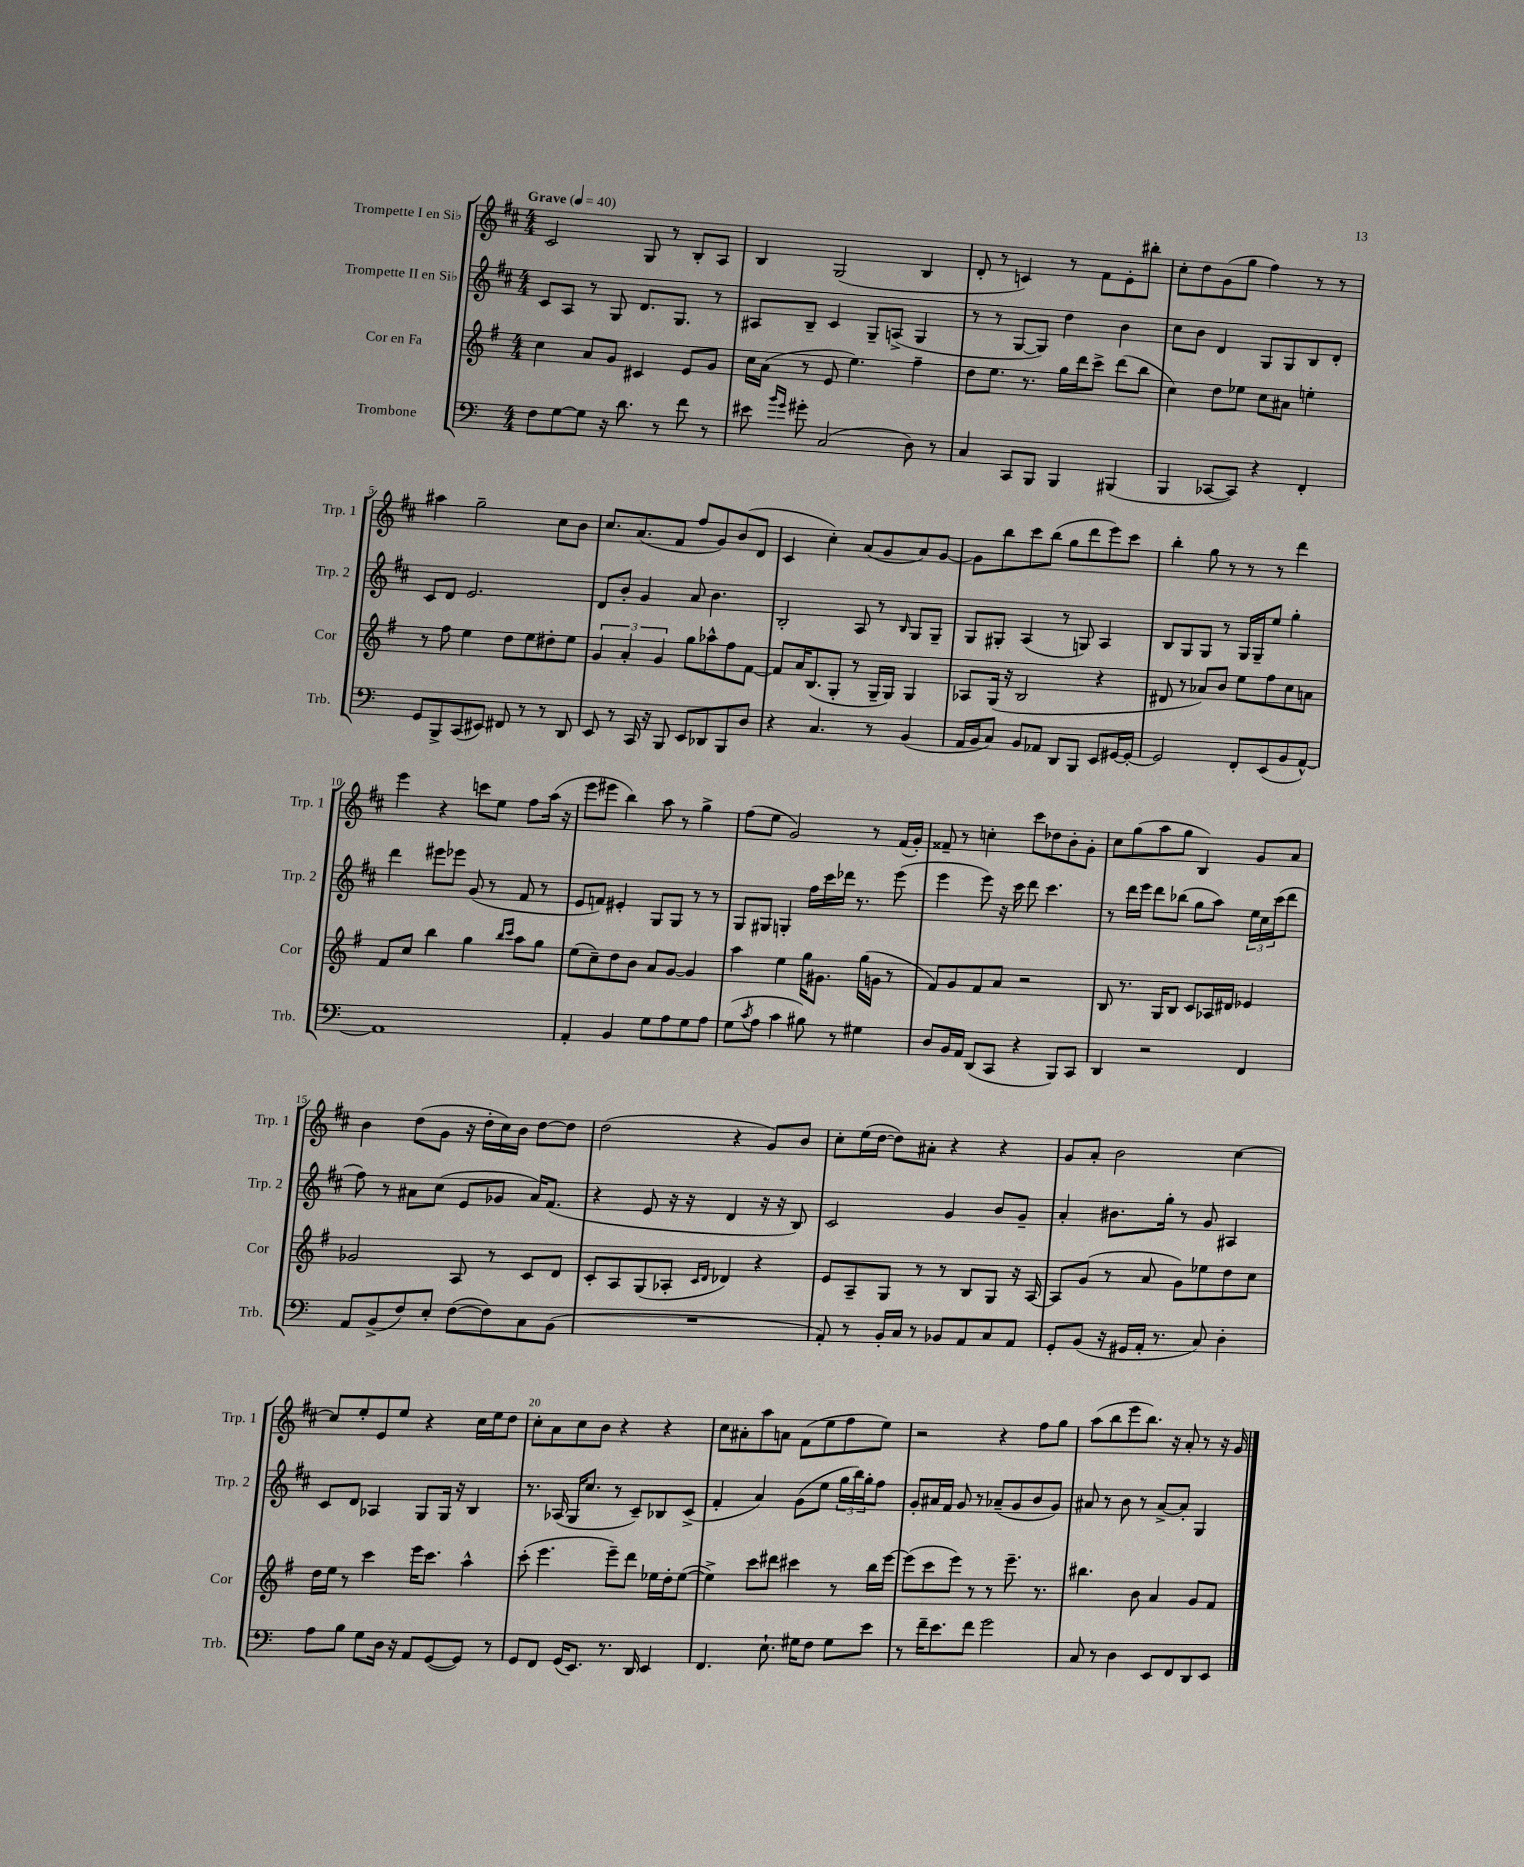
<<
\new StaffGroup <<
\new Staff = "s0" \with { instrumentName = "Trompette I en Sib" shortInstrumentName = "Trp. 1" } {
    \clef treble \key d \major \numericTimeSignature \time 4/4 \tempo "Grave" 4 = 40
    cis'2 g8 r8 b8-. a8 |
    b4 g2( b4 |
    d'8-. r8 c'4) r8 fis'8 e'8-. bis''8-. |
    cis''8-. d''8 g'8( g''8 fis''4) r8 r8 |
    ais''4 g''2-- cis''8 b'8 |
    cis''8. a'8.( fis'8 fis''8 g'8) b'8( d'8 |
    cis'4 cis''4-.) a'8( g'8 a'8) g'8~ |
    g'8 b''8 cis'''8 b''8( g''8 d'''8 e'''8) cis'''8 |
    b''4-. g''8 r8 r8 r8 d'''4 |
    e'''4 r4 c'''8 e''8 fis''8 a''16( r16 |
    e'''8 eis'''8 b''4) a''8 r8 g''4-> |
    fis''8( e''8 g'2) r8 fis'16( g'16-.) |
    fisis'8-- r8 c''4-. cis'''8 des''8 b'8-. g'8-. |
    cis''8 g''8( a''8 g''8 b4) g'8 a'8 |
    b'4 d''8( g'8 r16 d''16-. cis''16) b'16 d''8~ d''8 |
    d''2( r4 g'8) b'8 |
    cis''8-. e''16( d''16~ d''8) ais'8-. r4 r4 |
    g'8 a'8-. b'2 cis''4~ |
    cis''8 e''8-. e'8 e''8 r4 cis''16 e''16 d''8 |
    cis''8-. a'8 cis''8 b'8 r4 r4 |
    cis''8 ais'8-. a''8 a'8 fis'8( e''8 fis''8 e''8) |
    r2 r4 fis''8 g''8 |
    a''8( b''8 e'''8 b''8.) r16 a'8-. r8 r16 g'16 \bar "|." |
}
\new Staff = "s1" \with { instrumentName = "Trompette II en Sib" shortInstrumentName = "Trp. 2" } {
    \clef treble \key d \major \numericTimeSignature \time 4/4
    cis'8 a8 r8 g8 d'8. g8. r8 |
    ais8 b8-- cis'4 g8-- a8->( g4 |
    r8 r8 g8~ g8) d''4 b'4 |
    cis''8 b'8 d'4 g8 g8 b8 d'8-. |
    cis'8 d'8 e'2. |
    d'8 b'8-. g'4 a'8 b'4. |
    b2-. a8 r8 \grace { b16 } g8 g8-- |
    g8 gis8-. a4( r8 g8) a4 |
    b8 g8 g8 r8 g16 g16-- e''8 g''4-. |
    d'''4 eis'''8 ees'''8 g'8( r8 fis'8 r8 |
    e'8 f'8) eis'4-. g8 g8 r8 r8 |
    g8 gis8 g4-. fis''16 cis'''16 des'''16 r8. e'''8( |
    e'''4 e'''8) r16 cis'''16 d'''8 cis'''4. |
    r8 d'''16 e'''16 d'''8 bes''8( g''8 a''8) \tuplet 3/2 { e''16 cis''16 cis'''16( } d'''8 |
    fis''8) r8 ais'8 cis''8( e'8 ges'8 ais'16) fis'8.( |
    r4 e'8 r16 r16 d'4 r16 r16 b8) |
    cis'2 g'4 b'8 g'8-- |
    a'4-. bis'8. g''16-. r8 g'8 ais4 |
    cis'8 d'8 aes4 g8 g16 r16 b4 |
    r8. aes16( g16 cis''8. r8 cis'8--) bes8 cis'8->( |
    fis'4-. a'4) g'8( e''8 \tuplet 3/2 { g''16 b''16) g''16-. } fis''8 |
    g'8-. ais'16 fis'16 g'8 r8 aes'8--( g'8 b'8 g'8) |
    ais'8 r8 b'8 r8 ais'8~-> ais'8-. g4 \bar "|." |
}
\new Staff = "s2" \with { instrumentName = "Cor en Fa" shortInstrumentName = "Cor" } {
    \clef treble \key g \major \numericTimeSignature \time 4/4
    c''4 a'8 g'8 cis'4 e'8 g'8 |
    c''16 a'16( r8 e'8 e''4.) fis''4-- |
    d''8 e''8. r8. g''16 d'''16 c'''8-> d'''8( b''8 |
    c''4) d''8 ees''8 c''8 ais'8 e''4-. |
    r8 fis''8 e''4 d''8 e''8 dis''8-. e''8 |
    \tuplet 3/2 { g'4 a'4-. g'4 } g''8 aes''8-^ fis''8 fis'8~ |
    fis'8 a'16 b8.( g8-. r8 g16-- g16) g4 |
    aes8 g16( r16 b2 r4 |
    dis'8 r8 aes'8) b'8 e''8 fis''8 c''8 a'8 |
    fis'8 c''8 b''4 g''4 \grace { b''16 c'''16 } a''8 g''8 |
    e''8( c''8--) d''8 b'8 a'8 g'8~ g'4 |
    a''4 e''4 g''16 gis'8. g''16( g'16 r8 |
    fis'8) g'8 fis'8 a'8 r2 |
    b8 r8. g16 b8 c'8 aes16 dis'16 ees'4 |
    ges'2 a8 r8 c'8 d'8 |
    c'8-. a8 g8( aes8-. \grace { c'16 d'16 } des'4) r4 |
    e'8 a8-- g8 r8 r8 b8 g8 r16 a16~ |
    a8 g'8( r8 a'8 g'8) ees''8 d''8 c''8 |
    d''16 e''16 r8 c'''4 e'''16 c'''8. a''4-^ |
    c'''8-.( e'''4. e'''8--) d'''8 ees''16 d''16-. ees''8~( |
    ees''4->) c'''8 dis'''8 cis'''4 r8 b''16 e'''16~ |
    e'''8( c'''8 e'''8) r8 r8 e'''8.-- r8. |
    bis''4. b'8 a'4 g'8 fis'8 \bar "|." |
}
\new Staff = "s3" \with { instrumentName = "Trombone" shortInstrumentName = "Trb." } {
    \clef bass \key c \major \numericTimeSignature \time 4/4
    f8 g8~ g8 r16 d'8. r8 f'8 r8 |
    eis'8 \grace { b'16 g'16 } gis'8-. c2( d8) r8 |
    c4 c,8 b,,8 b,,4 bis,,4( |
    b,,4 ces,8~ ces,8) r4 f,4-. |
    g,8 b,,8-> c,8( eis,8) fis,8 r8 r8 d,8 |
    e,8 r8 c,16 r16 b,,8 e,8 des,8 b,,8 d8 |
    r4 c4. r8 b,4( |
    a,16 b,16 c8) b,8 aes,8 d,8 b,,8 e,8 gis,16~ gis,16~-. |
    gis,2 f,8-. e,8( b,8 a,8~-^) |
    a,1 |
    a,4-. b,4 g8 a8 g8 a8 |
    g8( \acciaccatura { c'8 } a8 c'4 bis8) r8 gis4 |
    d8 b,16 a,16 d,8( c,8 r4 b,,8) c,8 |
    d,4 r2 f,4 |
    a,8 b,8->( f8) e8-. f8~( f8) c8 b,8( |
    R1 |
    a,8-.) r8 b,16-. c16 r8 bes,8 a,8 c8 a,8 |
    g,8-. b,8( r16 gis,16 a,16-. r8. c8) d4-. |
    a8 b8 g8 d16 r16 a,8 g,8~( g,8) r8 |
    g,8 f,8 g,16( e,8.) r8. d,16 e,4 |
    f,4. e8.-! gis16 f8 gis8 e'8 |
    r8 f'16-- e'8. f'8 g'2 |
    c8 r8 d4 e,8 f,8 d,8 e,8 \bar "|." |
}
>>
>>
\layout { \context { \Score \override BarNumber.break-visibility = ##(#f #t #t) barNumberVisibility = #(every-nth-bar-number-visible 5) } }
